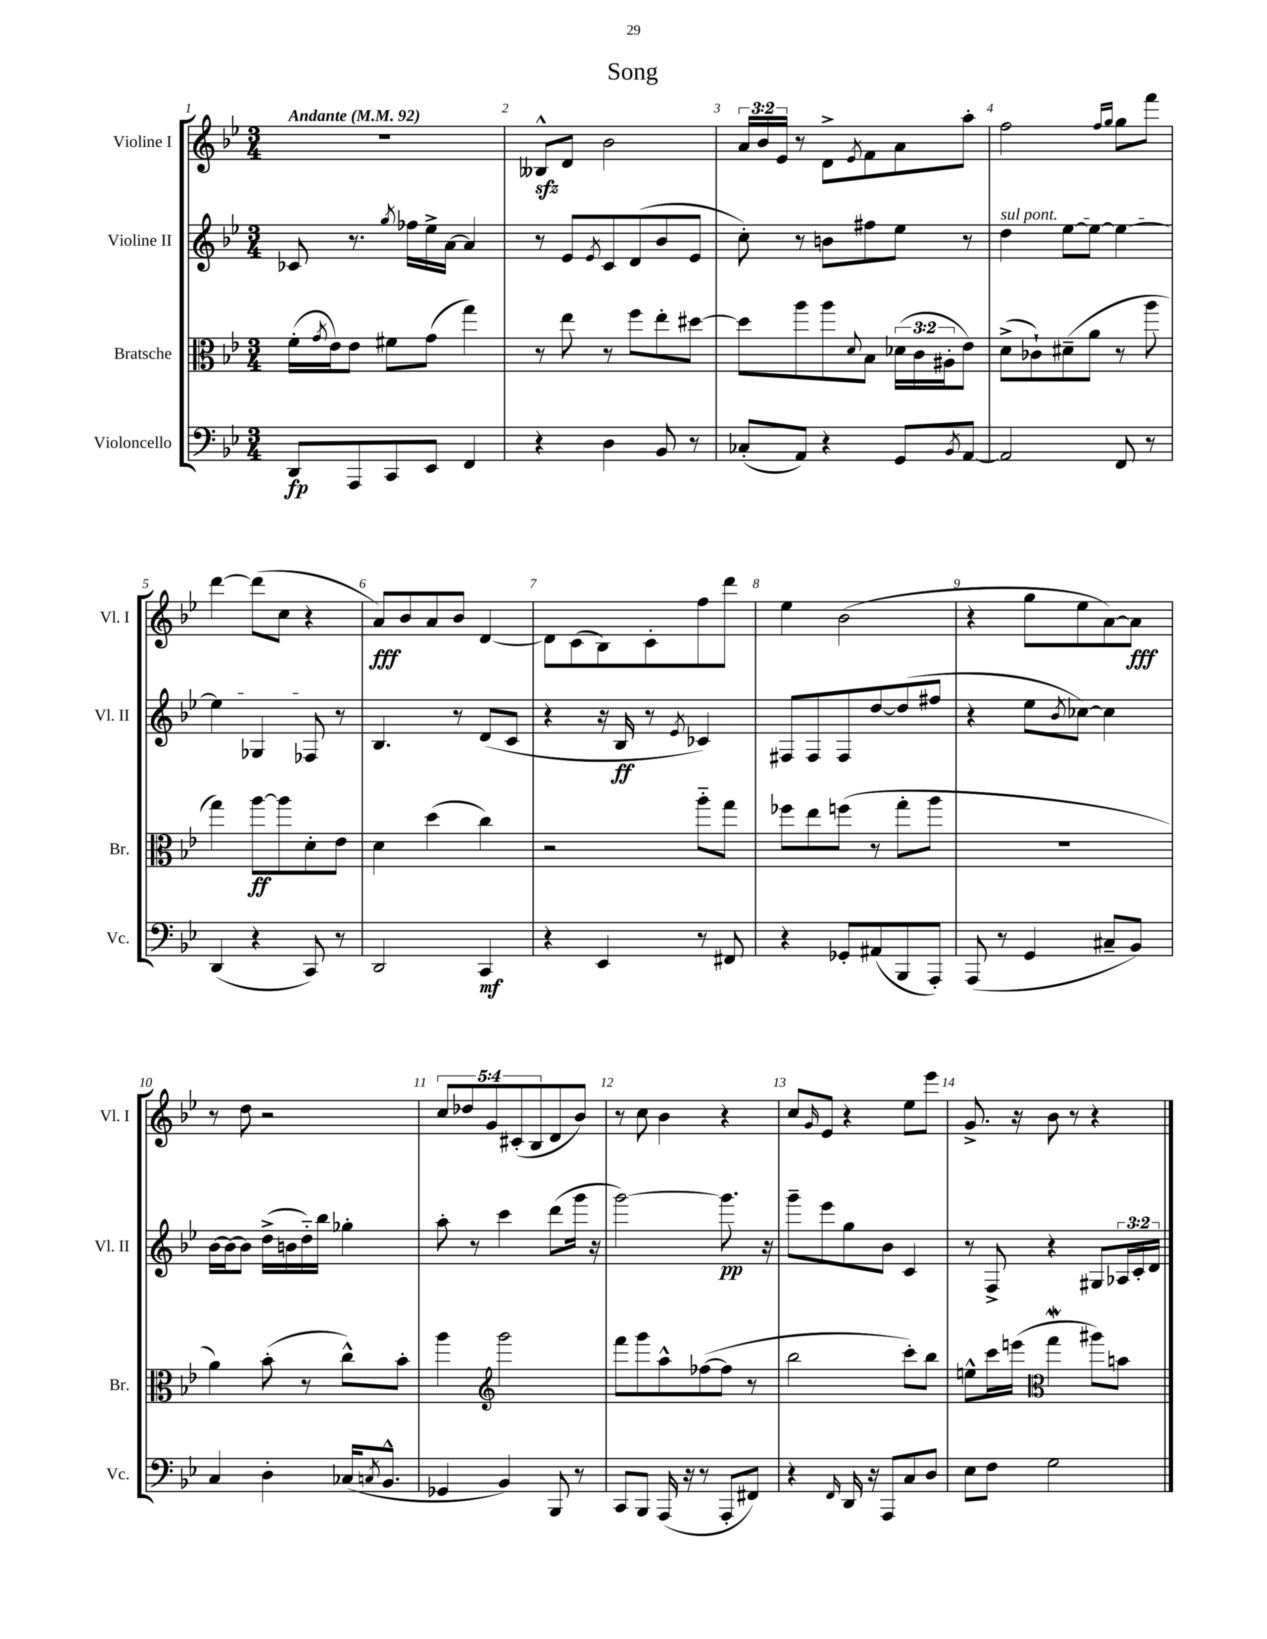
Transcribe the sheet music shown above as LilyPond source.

\header { title = "Song" }
<<
\new StaffGroup <<
\new Staff = "s0" \with { instrumentName = "Violine I" shortInstrumentName = "Vl. I" } {
    \clef treble \key bes \major \numericTimeSignature \time 3/4 \override Staff.TupletNumber.text = #tuplet-number::calc-fraction-text \tempo "Andante" 4 = 92
    R2. |
    beses8-^\sfz d'8 bes'2 |
    \tuplet 3/2 { a'16 bes'16 ees'16 } r8 d'8-> \acciaccatura { ees'8 } f'8 a'8 a''8-. |
    f''2 \grace { f''16 g''16 } g''8 f'''8 |
    d'''4~ d'''8( c''8 r4 |
    a'8\fff) bes'8 a'8 bes'8 d'4~ |
    d'8 c'8( bes8) c'8-. f''8 d'''8 |
    ees''4 bes'2( |
    r4 g''8 ees''8 a'8~) a'8\fff |
    r8 d''8 r2 |
    \tuplet 5/4 { c''8 des''8 g'8 cis'8-.( bes8 } d'8 bes'8) |
    r8 c''8 bes'4 r4 |
    c''8 \grace { g'16 } ees'8 r4 ees''8 ees'''8 |
    g'8.-> r16 bes'8 r8 r4 \bar "|." |
}
\new Staff = "s1" \with { instrumentName = "Violine II" shortInstrumentName = "Vl. II" } {
    \clef treble \key bes \major \numericTimeSignature \time 3/4 \override Staff.TupletNumber.text = #tuplet-number::calc-fraction-text
    ces'8 r8. \acciaccatura { g''8 } fes''16 ees''16-> a'16~ a'4 |
    r8 ees'8 \acciaccatura { ees'8 } c'8 d'8( bes'8 ees'8 |
    c''8-.) r8 b'8 fis''8 ees''8 r8 |
    \once \override TextSpanner.bound-details.left.text = \markup { \italic "sul pont." } d''4\startTextSpan ees''8~ ees''8~ ees''4~ |
    ees''4 ges4 fes8\stopTextSpan r8 |
    bes4. r8 d'8( c'8 |
    r4 r16 bes16\ff r8 \acciaccatura { ees'8 } ces'4) |
    fis8 fis8 fis8 d''8~ d''8( fis''8 |
    r4 ees''8 \acciaccatura { bes'8 } ces''8~) ces''4 |
    bes'16~ bes'16~ bes'8 d''16->( b'16 d''16-_) bes''16 ges''4-. |
    a''8-. r8 c'''4 d'''8( g'''16 r16 |
    g'''2~) g'''8.\pp r16 |
    g'''8-- ees'''8 g''8 bes'8 c'4 |
    r8 f8-> r4 gis8 \tuplet 3/2 { aes16 c'16-. d'16 } \bar "|." |
}
\new Staff = "s2" \with { instrumentName = "Bratsche" shortInstrumentName = "Br." } {
    \clef alto \key bes \major \numericTimeSignature \time 3/4 \override Staff.TupletNumber.text = #tuplet-number::calc-fraction-text
    f'16-.( \acciaccatura { g'8 } ees'16) ees'8 fis'8 g'8( g''4) |
    r8 ees''8 r8 f''8 ees''8-. dis''8~ |
    dis''8 a''8 a''8 \appoggiatura { d'8 } bes8 \tuplet 3/2 { des'16( c'16 ais16-. } ees'8) |
    d'8->( ces'8-!) dis'8--( a'8 r8 a''8 |
    g''4) a''8~\ff a''8 d'8-. ees'8 |
    d'4 d''4( c''4) |
    r2 a''8-_ g''8 |
    fes''8 ees''8 f''8( r8 g''8-. a''8 |
    R2. |
    a'4) bes'8-.( r8 c''8-^) bes'8-. |
    a''4 \clef treble g'''2 |
    f'''8 g'''8 a''8-^ fes''8~( fes''8 r8 |
    bes''2 c'''8-.) bes''8 |
    e''8-^ c'''16 e'''16( \clef alto g''4\mordent ais''8) b'8 \bar "|." |
}
\new Staff = "s3" \with { instrumentName = "Violoncello" shortInstrumentName = "Vc." } {
    \clef bass \key bes \major \numericTimeSignature \time 3/4
    d,8\fp a,,8 c,8 ees,8 f,4 |
    r4 d4 bes,8 r8 |
    ces8-.( a,8) r4 g,8 \acciaccatura { bes,8 } a,8~ |
    a,2 f,8 r8 |
    d,4( r4 c,8) r8 |
    d,2 c,4\mf |
    r4 ees,4 r8 fis,8 |
    r4 ges,8-. ais,8( bes,,8 a,,8-.) |
    a,,8( r8 g,4 cis8-- bes,8) |
    c4 d4-. ces16( \acciaccatura { c8 } bes,8.-^ |
    ges,4 bes,4) bes,,8 r8 |
    c,8 bes,,8 a,,16( r16 r8 a,,8-. fis,8) |
    r4 \grace { f,16 } d,16 r16 a,,8 c8 d8 |
    ees8 f8 g2 \bar "|." |
}
>>
>>
\layout { \context { \Score \override BarNumber.break-visibility = ##(#f #t #t) barNumberVisibility = #all-bar-numbers-visible } }
